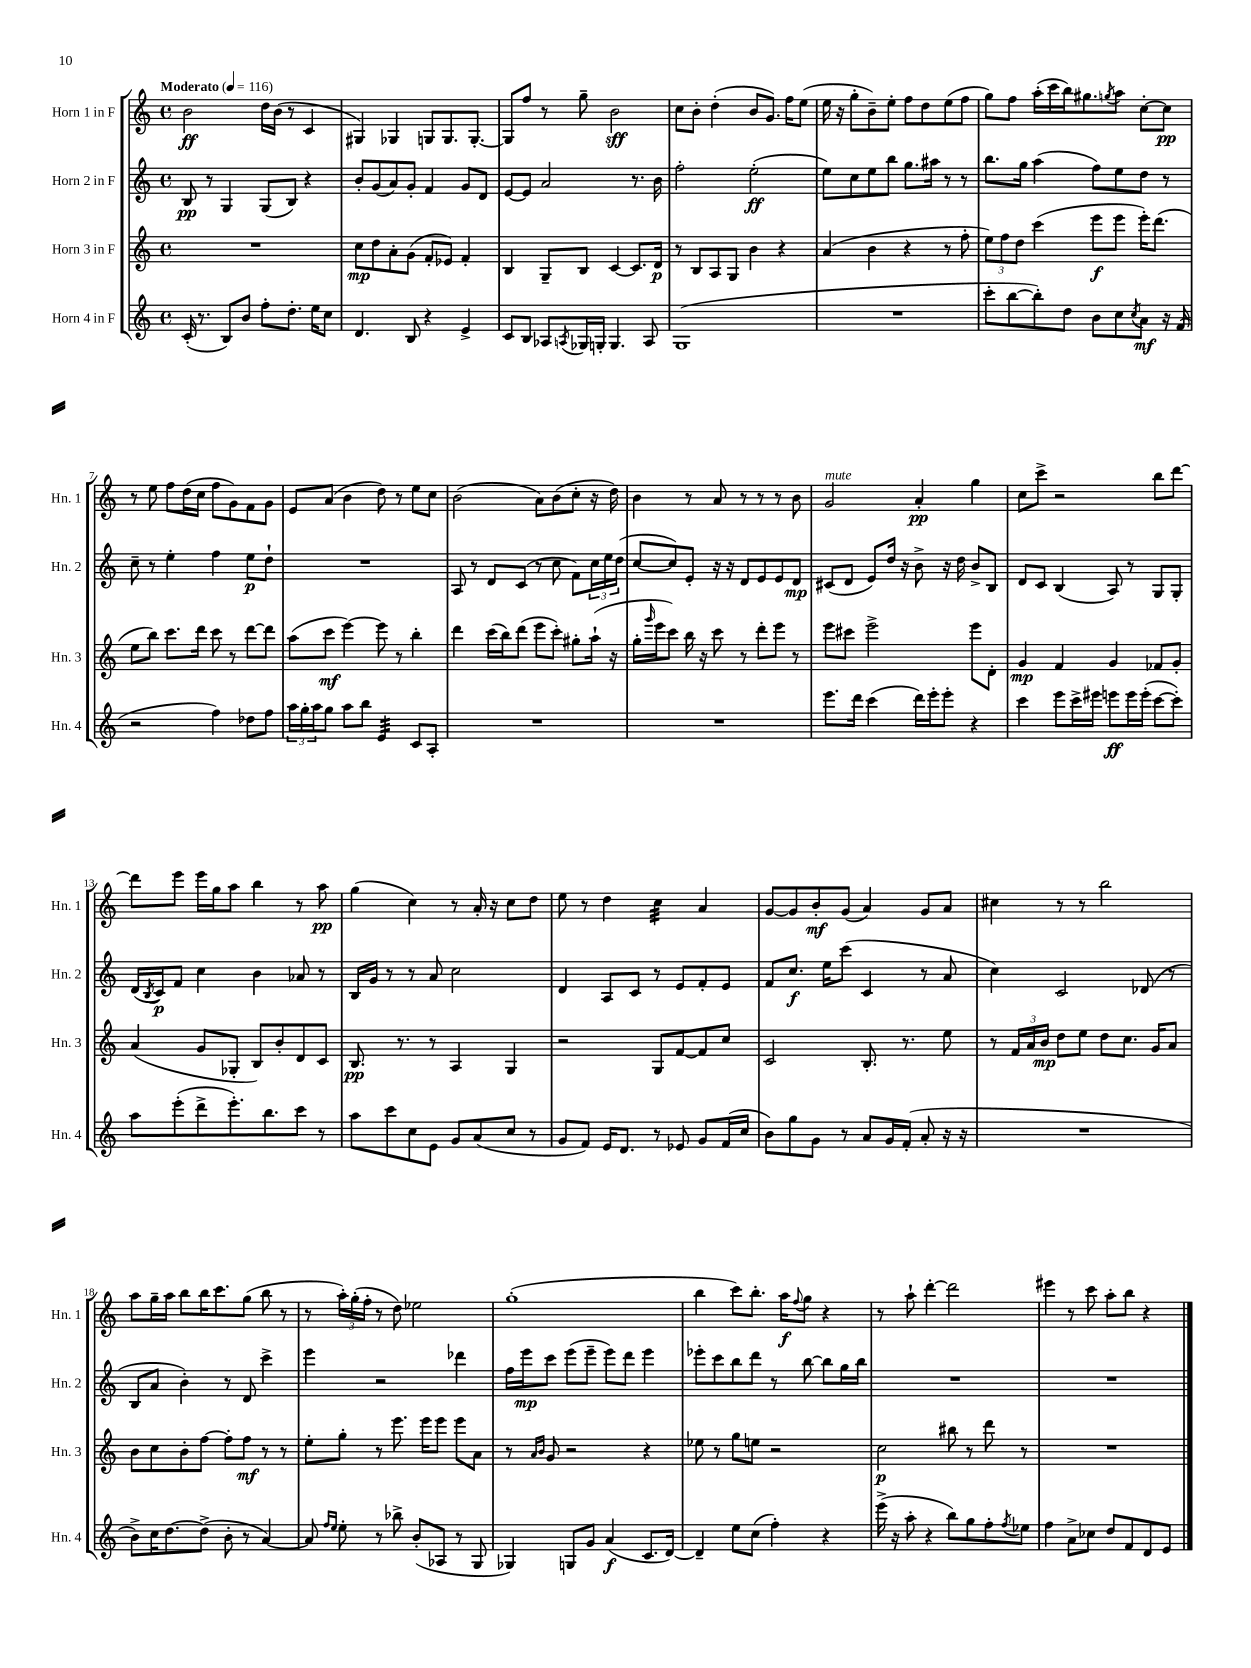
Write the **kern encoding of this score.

**kern	**kern	**kern	**kern
*staff4	*staff3	*staff2	*staff1
*clefG2	*clefG2	*clefG2	*clefG2
*k[]	*k[]	*k[]	*k[]
*M4/4	*M4/4	*M4/4	*M4/4
*met(c)	*met(c)	*met(c)	*met(c)
*MM116	*MM116	*MM116	*MM116
(16c'/	1r	8B/	2b\
8.r	.	.	.
.	.	8r	.
8B/L)	.	4G/	.
8b/J	.	.	.
8ff'\L	.	(8G/L	16dd\LL
.	.	.	(16b\JJ
8.dd'\J	.	8B/J)	8r
.	.	4r	4c/
16ee\LK	.	.	.
8cc\J	.	.	.
=	=	=	=
4.d/	8cc\L	8b'/L	4G#/)
.	8dd\	(8g/	.
.	8a'\	8a/)	4G-/
8B/	(8g\J	8g'/J	.
4r	8f'/L	4f/	8G/L
.	8e-/J)	.	8.G/
4e^/	4f'/	8g/L	.
.	.	.	[8.G'/J
.	.	8d/J	.
=	=	=	=
8c/L	4B/	[8e/L	8G/]L
8B/J	.	8e/]J	8ff/J
8A-/L	8G~/L	2a/	8r
8qA/	.	.	.
16G-/L	8B/J	.	8gg~\
16G'/JJ	.	.	.
4.G/	[4c/	.	2b\
.	8.c/]L	8.r	.
8A/	.	.	.
.	16d/Jk	16b\	.
=	=	=	=
(1G	8r	2ff'\	8cc\L
.	8B/L	.	8b'\J
.	8A/	.	(4dd'\
.	8G/J	.	.
.	4b\	(2ee'\	8b/L
.	.	.	8.g/J)
.	4r	.	.
.	.	.	16ff\LK
.	.	.	(8ee\J
=	=	=	=
1r	(4a/	8ee\L)	16ee\
.	.	.	16r
.	.	8cc\	8gg'\L
.	4b\	8ee\	8b~\)
.	.	8bb\J	8ee'\J
.	4r	8.gg\L	8ff\L
.	.	.	8dd\
.	.	16aa#\Jk	.
.	8r	8r	(8ee\
.	8ff'\	8r	8ff\J
=	=	=	=
8ccc'\L	12ee\L)	8.bb\L	8gg\L)
.	12ff\	.	.
[8bb\	.	.	8ff\J
.	12dd\J	.	.
.	.	16gg\Jk	.
8bb'\])	(4ccc\	(4aa\	(16aa'\LL
.	.	.	16ccc\
8dd\J	.	.	16bb\J)
.	.	.	8.gg#\
8b\L	8eee\L	8ff\L)	.
.	.	.	8qgg/
8cc\	8eee\J	8ee\	8aa\J
8qcc/	.	.	.
8a\J	16eee'\LK)	8dd\J	[8cc'\L
.	(8.ddd\J	.	.
16r	.	8r	8cc\]J
(16f/	.	.	.
=	=	=	=
2r	8ee\L	8cc~\	8r
.	8bb\J)	8r	8ee\
.	8.ccc\L	4ee'\	8ff\L
.	.	.	(16dd\L
.	16ddd\Jk	.	16cc\JJ
4ff\)	8ccc\	4ff\	8ff\L
.	8r	.	8g\)
8dd-\L	[8ddd\L	8ee\L	8f\
8ff\J	8ddd\]J	8dd`\J	8g\J
=	=	=	=
24aa\LL	(8aa\L	1r	8e/L
24gg'\	.	.	.
24aa\J	.	.	.
8gg\J	8ccc\J	.	(8a/J
8aa\L	[4eee\)	.	4b\
8bb\J	.	.	.
4e/	8eee\]	.	8dd\)
.	8r	.	8r
8c/L	4bb'\	.	8ee\L
8A'/J	.	.	8cc\J
=	=	=	=
1r	4ddd\	8A/	(2b\
.	.	8r	.
.	(16ccc\LL	8d/L	.
.	16bb\J)	.	.
.	(8ddd\J	(8c/J	.
.	8eee\L	8r	8a\L)
.	8ccc'\J)	8cc\	(8b\
.	8gg#'\L	8f\L)	8cc'\J
.	(16aa`\Jk	24cc\L	16r
.	.	24ee\	.
.	16r	.	16dd\)
.	.	(24dd\JJ	.
=	=	=	=
1r	16gg'\LL	[8cc/L	4b\
.	16qqggg/	.	.
.	16eee\J	.	.
.	8ccc\J)	8cc/])	.
.	16bb\	8e'/J	8r
.	16r	.	.
.	8ccc\	16r	8a/
.	.	16r	.
.	8r	8d/L	8r
.	8ddd'\L	8e/	8r
.	8eee\J	8e/	8r
.	8r	8d/J	8b\
=	=	=	=
8.eee\L	8eee\L	(8c#/L	2g/
.	8ccc#\J	8d/J	.
16ddd\Jk	.	.	.
(4ccc\	2eee^\	8e/L)	.
.	.	16dd/Jk	.
.	.	16r	.
16ddd\LL)	.	8b^\	4a'/
16eee'\J	.	.	.
8eee'\J	.	16r	.
.	.	16dd\	.
4r	8eee\L	8b^/L	4gg\
.	8d'\J	8B/J	.
=	=	=	=
4ccc\	4g/	8d/L	8cc\L
.	.	8c/J	8ccc^\J
8eee\L	4f/	(4B/	2r
16ccc^\L	.	.	.
16eee#\JJ	.	.	.
8eee\L	4g/	8A/)	.
16eee\L	.	8r	.
(16eee'\JJ	.	.	.
[8ccc\L	8f-/L	8G/L	8bb\L
8ccc'\]J)	8g'/J	8G'/J	[8ddd\J
=	=	=	=
8aa\L	(4a/	(16d/LL	8ddd\]L
.	.	8qB/	.
.	.	16c/J)	.
(8eee'\	.	8f/J	8eee\J
8ddd^\	8g/L	4cc\	16eee\LL
.	.	.	16gg\J
8.eee'\)	8G-'/J	.	8aa\J
.	8B/L)	4b\	4bb\
8.bb\	.	.	.
.	8b'/	.	.
8ccc\J	8d/	8a-/	8r
8r	8c/J	8r	8aa\
=	=	=	=
8aa\L	8.B/	16B/LL	(4gg\
.	.	16g/JJ	.
8ccc\	.	8r	.
.	8.r	.	.
8cc\	.	8r	4cc\)
8e\J	8r	8a/	.
8g/L	4A/	2cc\	8r
(8a/	.	.	16a'/
.	.	.	16r
8cc/J	4G/	.	8cc\L
8r	.	.	8dd\J
=	=	=	=
8g/L	2r	4d/	8ee\
8f/J)	.	.	8r
16e/LK	.	8A/L	4dd\
8.d/J	.	.	.
.	.	8c/J	.
8r	8G/L	8r	4cc\
8e-/	[8f/	8e/L	.
8g/L	8f/]	8f'/	4a/
(16f/L	8cc/J	8e/J	.
16cc/JJ	.	.	.
=	=	=	=
8b\L)	2c/	8f/L	[8g/L
8gg\	.	8.cc/J	8g/]
8g\J	.	.	8b'/
.	.	16ee\LK	.
8r	.	(8ccc\J	(8g/J
8a/L	8.B'/	4c/	4a/)
16g/L	.	.	.
(16f'/JJ	8.r	.	.
8a'/	.	8r	8g/L
16r	8ee\	8a/	8a/J
16r	.	.	.
=	=	=	=
1r	8r	4cc\)	4cc#\
.	24f/LL	.	.
.	24a/	.	.
.	24b/JJ	.	.
.	8dd\L	2c/	8r
.	8ee\J	.	8r
.	8dd\L	.	2bb\
.	8.cc\J	.	.
.	.	(8d-/	.
.	16g/LK	.	.
.	8a/J	8r	.
=	=	=	=
8b^\L)	8b\L	8B/L	8aa\L
16cc\K	8cc\	8a/J	16gg~\L
[8.dd\	.	.	16aa\JJ
.	8b'\	4b'\)	8bb\L
(8dd^\]J	[8ff\J	.	16bb\K
.	.	.	8.ccc\
8b'\	8ff'\]L	8r	.
8r	8ff\J	8d/	(8gg\J
[4a/)	8r	4ccc^\	8bb\
.	8r	.	8r
=	=	=	=
8a/]	8ee'\L	4eee\	8r
16qqff/LL	.	.	.
16qqee/JJ	.	.	.
8ee'\	8gg'\J	.	24aa'\LL)
.	.	.	(24gg'\
.	.	.	24ff'\JJ
8r	8r	2r	8r
8bb-^\	8.eee\	.	8dd\)
(8b'/L	.	.	2ee-\
.	16eee\LK	.	.
8A-/J	8eee\J	.	.
8r	8eee\L	4ddd-\	.
8G/	8a\J	.	.
=	=	=	=
4G-/)	8r	16ff\LL	(1gg'
.	.	16eee\J	.
.	16qqa/LL	.	.
.	16qqb/JJ	.	.
.	8g/	8ccc\J	.
8G/L	2r	(8eee\L	.
8g/J	.	8eee~\J	.
(4a/	.	8eee\L)	.
.	.	8ddd\J	.
8.c/L	4r	4eee\	.
[16d/Jk)	.	.	.
=	=	=	=
4d~/]	8ee-\	8eee-'\L	4bb\
.	8r	8ccc\	.
8ee\L	8gg\L	8bb\	8ccc\L)
(8cc\J	8ee\J	8ddd\J	8.bb'\J
4ff'\)	2r	8r	.
.	.	.	16aa\LK
.	.	.	8qqff/
.	.	[8bb\	8gg\J
4r	.	8bb\]L	4r
.	.	16gg\L	.
.	.	16bb\JJ	.
=	=	=	=
(16eee^\	2cc\	1r	8r
16r	.	.	.
8aa'\	.	.	8aa`\
4r	.	.	[4ddd'\
8bb\L)	8bb#\	.	2ddd\]
8gg\	8r	.	.
8ff'\	8ddd\	.	.
8qff/	.	.	.
8ee-\J	8r	.	.
=	=	=	=
4ff\	1r	1r	4eee#\
8a^\L	.	.	8r
8cc-\J	.	.	8ccc\
8dd/L	.	.	8aa'\L
8f/	.	.	8bb\J
8d/	.	.	4r
8e/J	.	.	.
==	==	==	==
*-	*-	*-	*-
